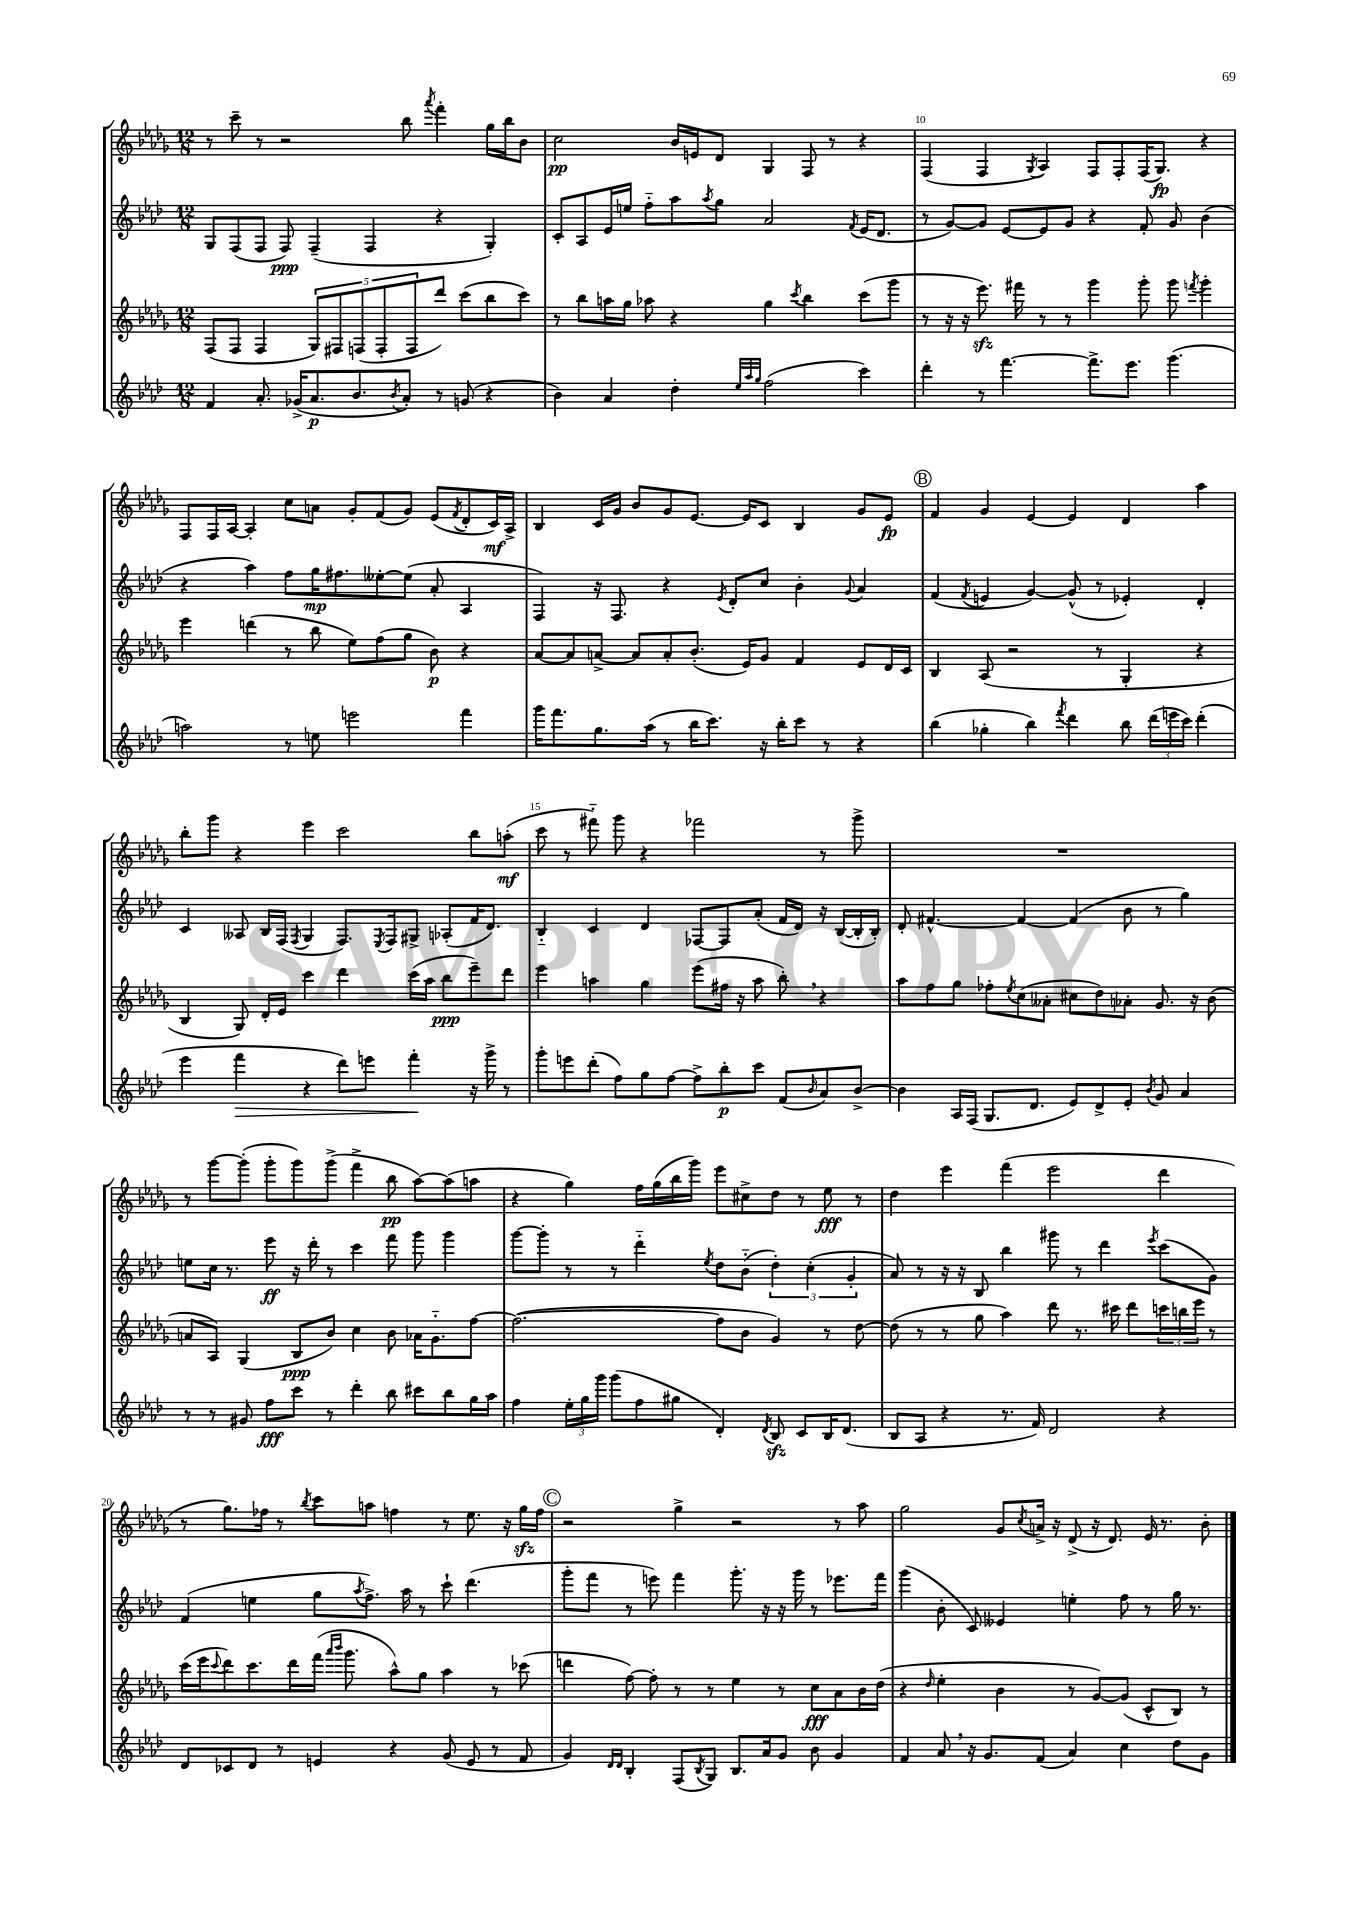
<<
\new StaffGroup <<
\new Staff = "s0" {
    \clef treble \key des \major \numericTimeSignature \time 12/8
    r8 c'''8-- r8 r2 bes''8 \acciaccatura { aes'''8 } f'''4-. ges''16 bes''16 bes'8 |
    c''2\pp bes'16 e'16 des'8 ges4 f8 r8 r4 |
    f4( f4 \acciaccatura { ges8 } aes4) f8 f8-. f16( ges8.\fp) r4 |
    f8 f16 aes16~ aes4-. c''8 a'8 ges'8-. f'8( ges'8) ees'8( \acciaccatura { f'8 } des'8-. c'16\mf) aes16-> |
    bes4 c'16 ges'16 bes'8 ges'8 ees'8.~ ees'16 c'8 bes4 ges'8 ees'8\fp |
    \mark \markup { \circle "B" } f'4 ges'4 ees'4~ ees'4 des'4 aes''4 |
    bes''8-. ges'''8 r4 ees'''4 c'''2 bes''8 a''8-.\mf( |
    c'''8 r8 fis'''8-_) ges'''8 r4 fes'''2 r8 ges'''8-> |
    R1. |
    r8 ges'''8~ ges'''8-.( ges'''8-. ges'''8) ges'''8->( f'''4-> bes''8\pp aes''8~) aes''8( a''8 |
    r4 ges''4) f''16 ges''16( bes''16 ges'''16) ees'''8 cis''8-> des''8 r8 ees''8\fff r8 |
    des''4 ees'''4 f'''4( ees'''2 des'''4 |
    r8 ges''8.) fes''16 r8 \acciaccatura { bes''8 } c'''8 a''8 f''4 r8 ees''8. r16 ges''16\sfz f''16 |
    \mark \markup { \circle "C" } r2 ges''4-> r2 r8 aes''8 |
    ges''2 ges'8 \acciaccatura { c''8 } a'16-> r16 des'8->( r16 des'8.) ees'16 r8. bes'8-. \bar "|." |
}
\new Staff = "s1" {
    \clef treble \key aes \major \numericTimeSignature \time 12/8
    g8 f8( f8 f8\ppp) f4--( f4 r4 g4-.) |
    c'8-. aes8 ees'16 e''16 f''8-_ aes''8 \acciaccatura { aes''8 } g''8 aes'2 \acciaccatura { f'8 } ees'16( des'8. |
    r8 g'8~) g'8 ees'8~ ees'8 g'8 r4 f'8-. g'8 bes'4( |
    r4 aes''4) f''8 g''16\mp fis''8. eeses''8~-. eeses''8( aes'8-. aes4 |
    f4) r16 f8. r4 \acciaccatura { ees'8 } des'8-. c''8 bes'4-. \appoggiatura { g'8 } aes'4 |
    \mark \markup { \circle "B" } f'4( \acciaccatura { f'8 } e'4 g'4~) g'8-^( r8 ees'4-.) des'4-. |
    c'4 aeses8 bes16 f16( \acciaccatura { f8 } g4 f8.) \acciaccatura { ees8 } f16 gis8-> aes8-.( f'16 des'8.) |
    bes4-_ c'4 des'4 fes8~ fes8 aes'8-.( f'16 des'16) r16 bes16~( bes16-. bes16-.) |
    des'8-. fis'4.~-^ fis'4~ fis'4( bes'8 r8 g''4) |
    e''8 c''16 r8. ees'''8\ff r16 des'''16-. r8 c'''4 f'''8 g'''8 g'''4 |
    g'''8~ g'''8-. r8 r8 des'''4-_ \acciaccatura { ees''8 } des''8 bes'8-_( \tuplet 3/2 { des''4-.) c''4-.( g'4-. } |
    aes'8) r8 r16 r16 bes8 bes''4 gis'''8 r8 des'''4 \acciaccatura { ees'''8 } c'''8( g'8) |
    f'4( e''4 g''8 \acciaccatura { aes''8 } f''8.->) aes''16 r8 c'''8-! des'''4.( |
    \mark \markup { \circle "C" } g'''8-. f'''8 r8 e'''8) f'''4 g'''8.-. r16 r16 g'''16 r8 ees'''8. f'''16 |
    g'''4( bes'8-. c'8) eeses'4 e''4-. f''8 r8 g''16 r8. \bar "|." |
}
\new Staff = "s2" {
    \clef treble \key des \major \numericTimeSignature \time 12/8
    f8( f8 f4 \tuplet 5/4 { ges8) fis8 f8( f8-. f8 } des'''8) c'''8( bes''8 c'''8) |
    r8 bes''8 a''16 ges''16 aes''8 r4 ges''4 \acciaccatura { c'''8 } bes''4 c'''8( ges'''8 |
    r8 r16 r16 ees'''8.\sfz) fis'''16 r8 r8 ges'''4 ges'''8-. ges'''8 \acciaccatura { f'''8 } ges'''4-. |
    ees'''4 d'''4( r8 bes''8 ees''8) f''8( ges''8 bes'8\p) r4 |
    aes'8~ aes'8 a'8~-> a'8 a'8-. bes'8.-.( ees'16) ges'8 f'4 ees'8 des'16 c'16 |
    \mark \markup { \circle "B" } bes4 aes8( r2 r8 ges4-. r4 |
    bes4 ges8) des'16-. ees'16 c'''4 des'''4 c'''16( aes''16 bes''8\ppp ees'''8--) des'''8 |
    ees'''4 a''4 ges''4 ees'''8( fis''16 r16 a''8 bes''8-.) \breathe r4 |
    aes''8 f''8 ges''8 fes''8-. \acciaccatura { ees''8 } c''8( aeses'8-. cis''8 des''8) aes'8-. ges'8. r16 bes'8( |
    a'8 aes8) ges4( bes8\ppp bes'8) c''4 bes'8 aes'16 ges'8.-_ f''8~ |
    f''2.~( f''8 bes'8 ges'4) r8 des''8~ |
    des''8( r8 r8 ges''8 aes''4) des'''8 r8. cis'''16 des'''8 \tuplet 3/2 { c'''16 b''16 ees'''16 } r8 |
    c'''16( ees'''16 \appoggiatura { c'''8 } des'''8) c'''8. des'''16 f'''16( \grace { aes'''16 bes'''16 } ges'''8. aes''8-^) ges''8 aes''4 r8 ces'''8( |
    \mark \markup { \circle "C" } d'''4 f''8~) f''8-. r8 r8 ees''4 r8 c''8\fff aes'8 bes'16 des''16( |
    r4 \grace { des''16 } ees''4-. bes'4 r8 ges'8~) ges'8( c'8-^ bes8) r8 \bar "|." |
}
\new Staff = "s3" {
    \clef treble \key aes \major \numericTimeSignature \time 12/8
    f'4 aes'8.-. ges'16->( aes'8.\p bes'8. \acciaccatura { bes'8 } aes'8-.) r8 g'8( r4 |
    bes'4) aes'4 des''4-. \grace { ees''32 aes''32 g''32 } f''2( c'''4) |
    des'''4-. r8 f'''4.~ f'''8.-> ees'''8. g'''4.( |
    a''2) r8 e''8 e'''2 f'''4 |
    g'''16 f'''8. g''8. aes''16( r8 bes''16 c'''8.) r16 bes''16-. c'''8 r8 r4 |
    \mark \markup { \circle "B" } bes''4( ges''4-. bes''4) \acciaccatura { f'''8 } des'''4 bes''8 \tuplet 3/2 { des'''16( e'''16 c'''16) } des'''4-.( |
    ees'''4 f'''4\> r4 des'''8) e'''8 f'''4-.\! r16 g'''16-> r8 |
    g'''8-. e'''8 des'''8-.( f''8) g''8 f''8~ f''8-> bes''8-.\p c'''8 f'8( \grace { bes'16 } aes'8) bes'8~-> |
    bes'4 aes16 f16( g8. des'8. ees'8) des'8-> ees'8-. \acciaccatura { bes'8 } g'8 aes'4 |
    r8 r8 gis'8 f''8\fff c'''8 r8 des'''4-. bes''8 cis'''8 bes''8 g''16 aes''16 |
    f''4 \tuplet 3/2 { ees''16-. g''16 g'''16 } g'''8( f''8 gis''8 des'4-.) \acciaccatura { des'8 } bes8\sfz c'8 bes16 des'8.( |
    bes8 aes8 r4 r8. f'16) des'2 r4 |
    des'8 ces'8 des'8 r8 e'4 r4 g'8( e'8 r8 f'8 |
    \mark \markup { \circle "C" } g'4) \grace { des'16 des'16 } bes4-. f8( \acciaccatura { bes8 } g8) bes8. aes'16 g'8 bes'8 g'4 |
    f'4 aes'8 \breathe r16 g'8. f'8( aes'4) c''4 des''8 g'8 \bar "|." |
}
>>
>>
\layout { \context { \Score currentBarNumber = #8 \override BarNumber.break-visibility = ##(#f #t #t) barNumberVisibility = #(every-nth-bar-number-visible 5) } }
